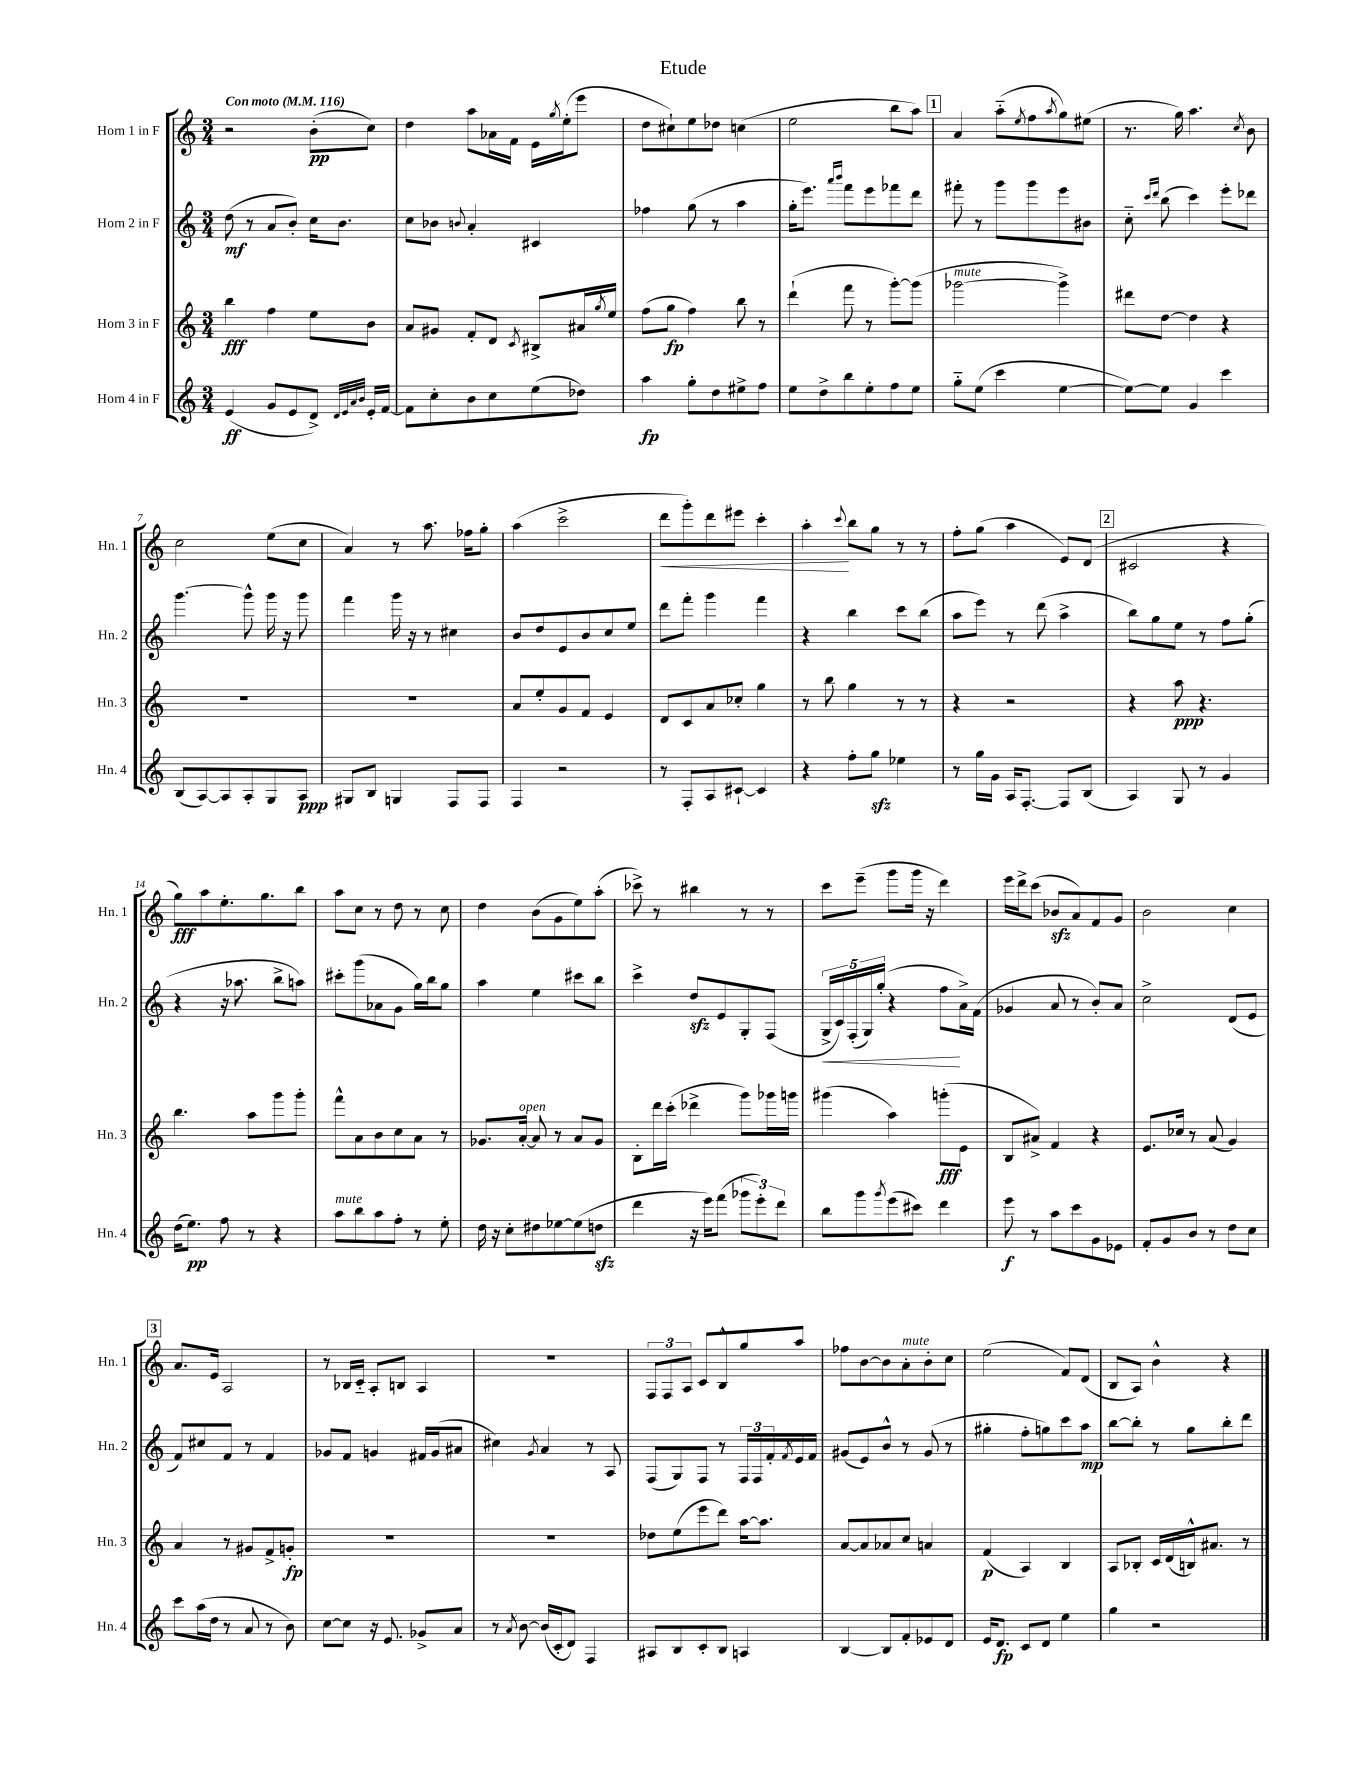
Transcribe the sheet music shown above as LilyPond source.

\header { title = "Etude" }
<<
\new StaffGroup <<
\new Staff = "s0" \with { instrumentName = "Horn 1 in F" shortInstrumentName = "Hn. 1" } {
    \clef treble \key c \major \numericTimeSignature \time 3/4 \tempo "Con moto" 4 = 116
    r2 b'8-.\pp( c''8) |
    d''4 a''8 aes'16 f'16 e'16 \acciaccatura { g''8 } e''16-.( e'''8 |
    d''8 cis''8-!) e''8 des''8 c''4( |
    e''2 b''8 a''8) |
    \mark \markup { \box "1" } a'4 a''8-_( \acciaccatura { e''8 } f''8 \acciaccatura { a''8 } g''8) eis''8( |
    r8. g''16) a''4. \acciaccatura { c''8 } b'8 |
    c''2 e''8( c''8 |
    a'4) r8 a''8. fes''16 g''8-. |
    a''4( c'''2-> |
    d'''8\< g'''8-.) d'''8 eis'''8 c'''4-. |
    a''4-.\! \appoggiatura { c'''8 } b''8 g''8 r8 r8 |
    f''8-. g''8( a''4 e'8) d'8( |
    \mark \markup { \box "2" } cis'2 r4 |
    g''8\fff) a''8 e''8.-. g''8. b''8 |
    a''8 c''8 r8 d''8 r8 c''8 |
    d''4 b'8( g'8 e''8) a''8-.( |
    ces'''8->) r8 bis''4 r8 r8 |
    c'''8 e'''8--( g'''8 g'''16 r16 d'''4) |
    e'''16 d'''16-> c'''8( bes'8\sfz a'8) f'8 g'8 |
    b'2 c''4 |
    \mark \markup { \box "3" } a'8. e'16 a2 |
    r8 bes16 c'16-_ a8-. b8 a4 |
    R2. |
    \tuplet 3/2 { f8 f8 a8 } c'8 b8-^ g''8 a''8 |
    fes''8 b'8~ b'8 a'8-.^\markup { \italic "mute" } b'8-. c''8 |
    e''2( f'8) d'8( |
    b8 a8) b'4-^ r4 \bar "|." |
}
\new Staff = "s1" \with { instrumentName = "Horn 2 in F" shortInstrumentName = "Hn. 2" } {
    \clef treble \key c \major \numericTimeSignature \time 3/4
    d''8\mf( r8 a'8 b'8-.) c''16 b'8. |
    c''8 bes'8 \appoggiatura { b'8 } a'4-. cis'4 |
    fes''4 g''8( r8 a''4 |
    g''16-. e'''8.) \grace { a'''16 b'''16 } f'''8 e'''8 fes'''8 d'''8 |
    \mark \markup { \box "1" } fis'''8-. r8 g'''8 g'''8 e'''8 bis'8 |
    c''8-_ \grace { c'''16 d'''16 } b''8( c'''4) e'''8-. des'''8 |
    g'''4.~ g'''8-^ g'''16 r16 g'''8 |
    f'''4 g'''16 r16 r8 cis''4 |
    b'8 d''8 e'8 b'8 c''8 e''8 |
    d'''8 f'''8-. g'''4 f'''4 |
    r4 b''4 c'''8 b''8( |
    a''8 e'''8) r8 d'''8( a''4-> |
    \mark \markup { \box "2" } b''8) g''8 e''8 r8 f''8 g''8-.( |
    r4 r16 aes''8. b''8-> a''8) |
    cis'''8-. g'''8( aes'8 g'8 g''16) b''16 g''8 |
    a''4 e''4 cis'''8 b''8 |
    c'''4-> d''8\sfz e'8 g8-. f8( |
    \tuplet 5/4 { g16->\< c'16) f16-.( g16) g''16-.( } r4 f''8\! a'16->) f'16( |
    ges'4 a'8 r8 b'8-.) a'8 |
    c''2-> d'8( e'8 |
    \mark \markup { \box "3" } f'8) cis''8 f'8 r8 f'4 |
    ges'8 f'8 g'4 fis'16 g'16( ais'8 |
    cis''4) \acciaccatura { g'8 } a'4 r8 a8 |
    f8( g8) f8 r8 \tuplet 3/2 { f16 f16 f'16-. } \acciaccatura { f'8 } e'16 f'16 |
    gis'8( e'8) b'8-^ r8 gis'8( r8 |
    gis''4-. f''8-. g''8) c'''8 a''8\mp |
    b''8~ b''8-. r8 g''8 b''8-. d'''8 \bar "|." |
}
\new Staff = "s2" \with { instrumentName = "Horn 3 in F" shortInstrumentName = "Hn. 3" } {
    \clef treble \key c \major \numericTimeSignature \time 3/4
    b''4\fff f''4 e''8 b'8 |
    a'8 gis'8 f'8-. d'8 \acciaccatura { c'8 } bis8-> ais'16 \acciaccatura { g''8 } e''16 |
    f''8( g''8\fp f''4) b''8 r8 |
    d'''4-!( f'''8 r8 g'''8~-.) g'''8( |
    \mark \markup { \box "1" } ges'''2~^\markup { \italic "mute" } ges'''4->) |
    dis'''8 d''8~ d''4 r4 |
    R2. |
    R2. |
    a'8 e''8-. g'8 f'8 e'4 |
    d'8 c'8 a'8 ces''8-. g''4 |
    r8 b''8 g''4 r8 r8 |
    r4 r2 |
    \mark \markup { \box "2" } r4 a''8\ppp r4. |
    b''4. a''8 g'''8 g'''8-. |
    f'''8-^ a'8 b'8 c''8 a'8 r8 |
    ges'8. a'16~-.^\markup { \italic "open" } a'8 r8 a'8 ges'8 |
    b8-. d'''16 c'''16-.( des'''4-> g'''8) ges'''16 g'''16 |
    gis'''4( a''4) g'''8-.\fff( e'8 |
    b8 ais'8->) f'4 r4 |
    e'8. ces''16 r8 a'8( g'4) |
    \mark \markup { \box "3" } a'4 r8 gis'8 f'8-> g'8-.\fp |
    R2. |
    R2. |
    des''8 e''8( e'''8 d'''8) a''16~ a''8. |
    a'8~ a'8 aes'8 c''8 a'4 |
    f'4\p( a4) b4 |
    a8 bes8-. c'16 d'16( b16-^) ais'8. r8 \bar "|." |
}
\new Staff = "s3" \with { instrumentName = "Horn 4 in F" shortInstrumentName = "Hn. 4" } {
    \clef treble \key c \major \numericTimeSignature \time 3/4
    e'4\ff( g'8 e'8 d'8->) \grace { d'32 e'32 a'32 b'32 } e'16-. f'16~ |
    f'8 c''8-. b'8 c''8 e''8( des''8) |
    a''4\fp g''8-. d''8 eis''8-> f''8 |
    e''8 d''8-> b''8 e''8-. f''8 e''8 |
    \mark \markup { \box "1" } g''8-_ e''8( c'''4 e''4~ |
    e''8~) e''8 g'4 c'''4 |
    b8( a8~) a8 a8-. g8 a8\ppp |
    gis8 b8 g4 f8 f8 |
    f4 r2 |
    r8 f8-. a8 cis'8~-! cis'4 |
    r4 f''8-. g''8\sfz ees''4 |
    r8 g''16 g'16 a16 f8.~-. f8 b8( |
    \mark \markup { \box "2" } a4) g8 r8 g'4 |
    d''16( e''8.\pp) f''8 r8 r4 |
    a''8^\markup { \italic "mute" } b''8 a''8 f''8-. r8 e''8-. |
    d''16 r16 c''8-. dis''8 ees''8~ ees''8( d''8\sfz |
    d'''4 r16 e'''16) f'''8( \tuplet 3/2 { ges'''8 e'''8-.) d'''8 } |
    b''8 g'''8 \acciaccatura { g'''8 } e'''8( cis'''8) d'''4 |
    e'''8\f r8 a''8 c'''8 g'8 ees'8 |
    f'8-. g'8 b'8 r8 d''8 c''8 |
    \mark \markup { \box "3" } c'''8 a''16( d''16 r8 a'8 r8 b'8) |
    c''8~ c''8 r16 e'8. ges'8-> a'8 |
    r8 \acciaccatura { a'8 } b'8~ b'16( c'16-. d'8) f4 |
    ais8 b8 c'8-. b8 a4 |
    b4~ b8 f'8-. ees'8 d'8 |
    e'16 d'8.\fp c'8 d'8 e''4 |
    g''4 r2 \bar "|." |
}
>>
>>
